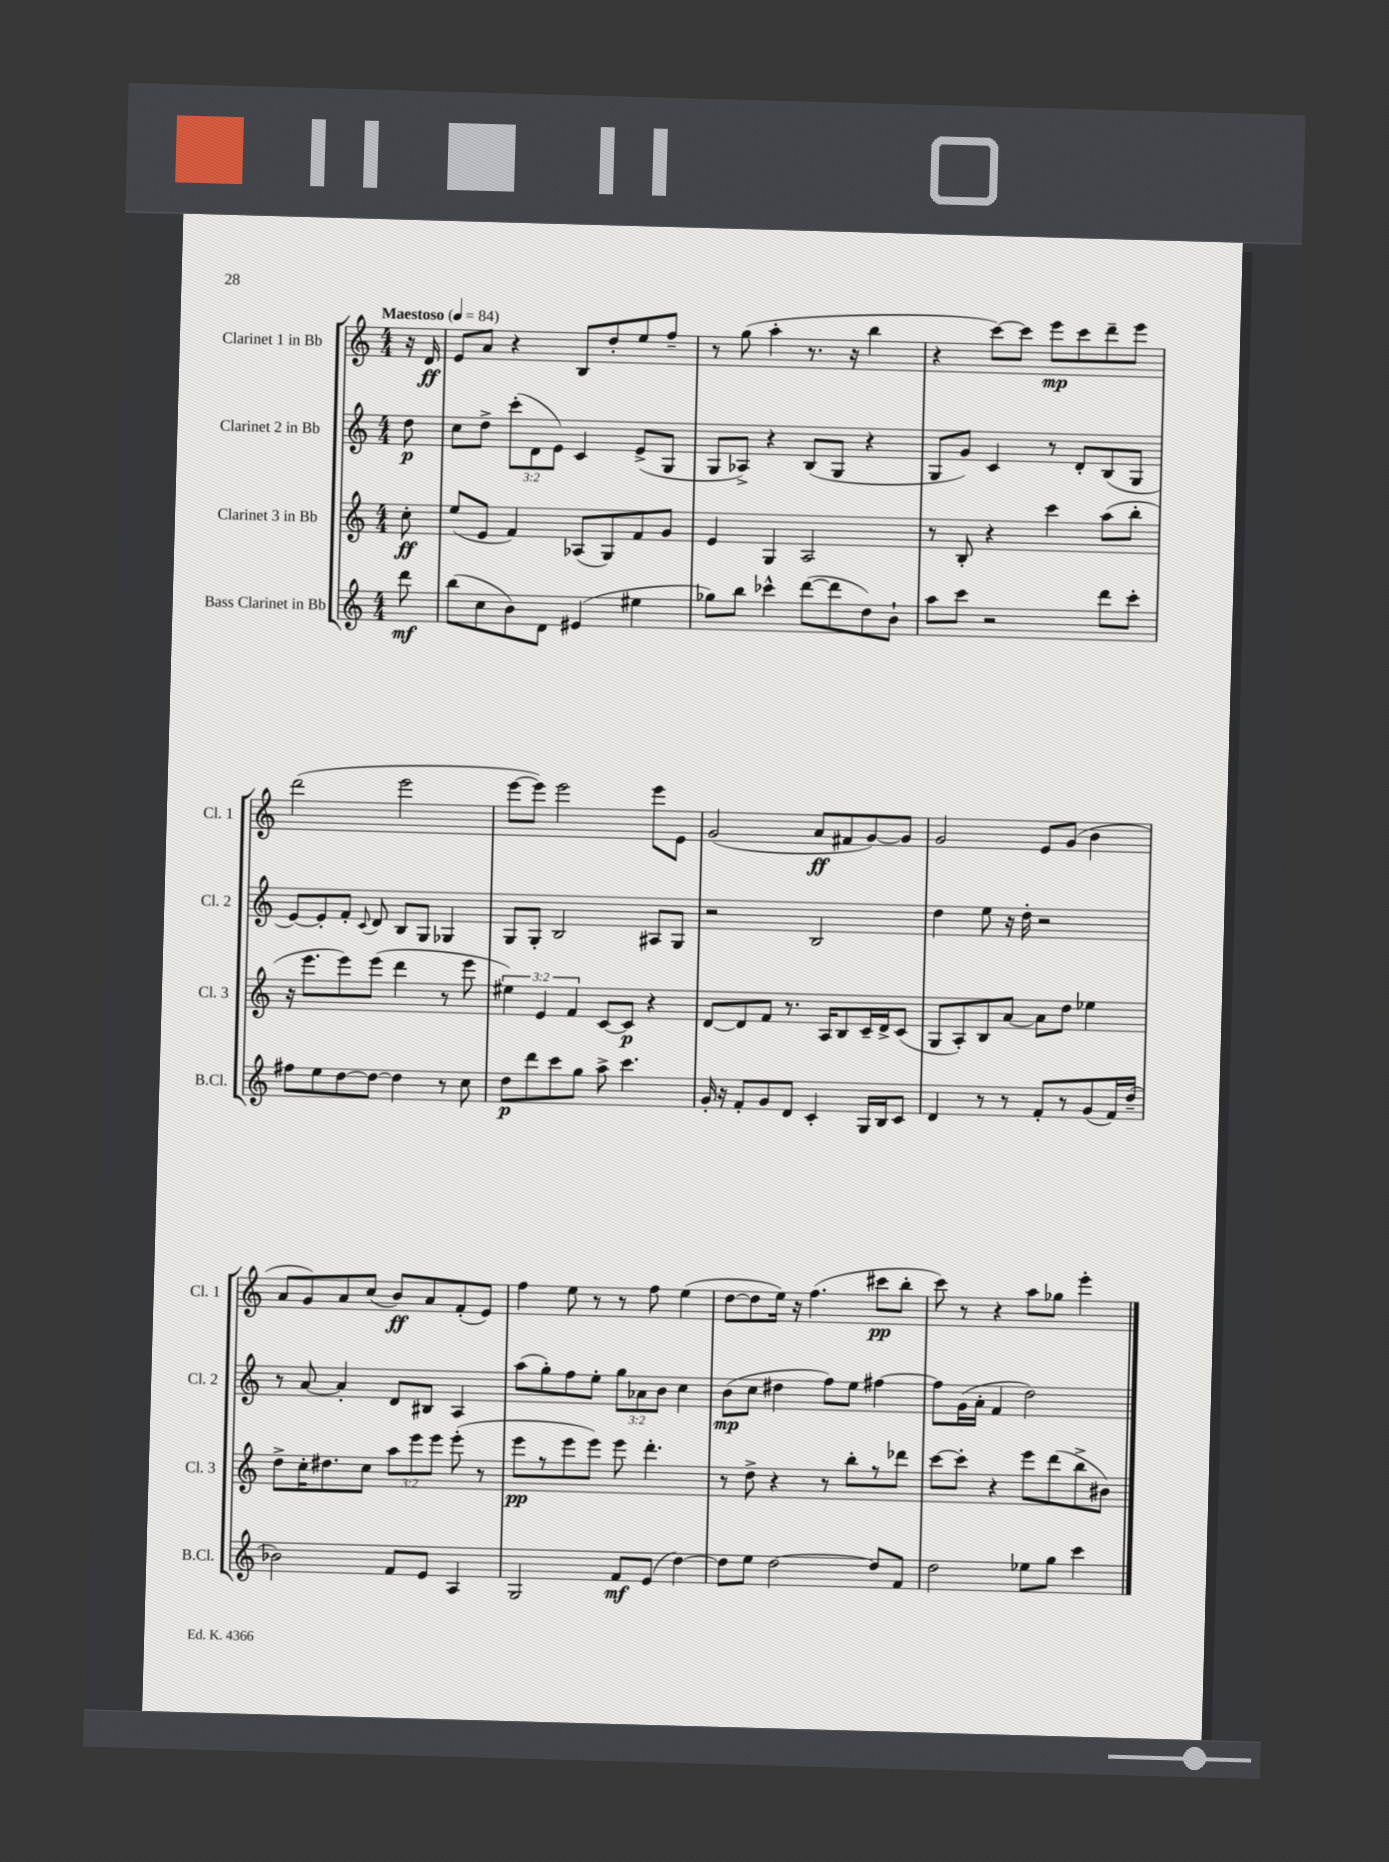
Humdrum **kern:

**kern	**kern	**kern	**kern
*staff4	*staff3	*staff2	*staff1
*clefG2	*clefG2	*clefG2	*clefG2
*k[]	*k[]	*k[]	*k[]
*M4/4	*M4/4	*M4/4	*M4/4
*MM84	*MM84	*MM84	*MM84
8ddd\	8cc'\	8dd\	16r
.	.	.	16d/
=	=	=	=
(8bb\L	(8ee/L	8cc\L	8e/L
8cc\	8e/J	8dd^\J	8a/J
8b\)	4f/)	(12ccc'\L	4r
.	.	12d\	.
8d\J	.	.	.
.	.	12e\J)	.
(4e#/	(8A-/L	4c/	8B/L
.	8G/)	.	8dd'/
4ee#\	8f/	(8e^/L	8ee/
.	8g/J	8G/J	8ff~/J
=	=	=	=
8gg-\L)	4e/	8G/L	8r
8bb\J	.	8A-^/J)	(8gg\
4ccc-^^\	4G/	4r	4aa'\
([8ddd\L	2A/	(8B/L	8.r
8ddd\]	.	8G/J	.
.	.	.	16r
8dd\)	.	4r	4bb\
8b`\J	.	.	.
=	=	=	=
8aa\L	8r	8G/L	4r
8ccc\J	8B'/	8g/J)	.
2r	4r	4c/	[8ccc\L)
.	.	.	8ccc\]J
.	4ccc\	8r	8eee\L
.	.	8d'/L	8ccc\
8ddd\L	(8aa\L	(8B/	8ddd~\
8ccc'\J	8bb'\J	8G/J	8eee\J
=	=	=	=
8ff#\L	16r	[8e/L)	(2ddd\
.	8.eee\L	.	.
8ee\	.	8e'/]	.
[8dd\	8eee\)	8f'/J	.
.	.	8qqc/	.
8dd\_J	(8eee\J	8d/	.
4dd\]	4ddd\	8B/L	2eee\
.	.	8G/J	.
8r	8r	4G-/	.
8cc\	8eee\	.	.
=	=	=	=
8dd\L	6ee#\)	8G/L	[8eee\L
8ddd\	.	8G'/J	8eee\]J)
.	6e/	.	.
8ccc\	.	2B/	2eee\
.	6f/	.	.
8gg\J	.	.	.
8aa^\	[8c/L	.	.
4.ccc\	8c/]J	.	.
.	4r	8A#/L	8eee\L
.	.	8G/J	8e\J
=	=	=	=
16g'/	[8d/L	2r	(2g/
16r	.	.	.
8f'/L	8d/]	.	.
8g/	8f/J	.	.
8d/J	8.r	.	.
4c'/	.	2B/	8a/L
.	16A/LK	.	.
.	8B/	.	8f#/
16G/LL	16c~/L	.	[8g/)
16B/J	16d^/J	.	.
8c/J	(8c/J	.	8g/]J
=	=	=	=
4d/	8G/L	4dd\	2g/
.	8A'/)	.	.
8r	8B/	8ee\	.
8r	[8a/J	16r	.
.	.	16dd'\	.
8f'/L	8a\]L	2r	8e/L
8r	8dd\J	.	(8g/J
(8g/	4ee-\	.	4b\
16f/L)	.	.	.
(16dd~/JJ	.	.	.
=	=	=	=
2b-\)	8dd^\L	8r	8a/L
.	16cc'\K	[8a/	8g/)
.	8.dd#\	.	.
.	.	4a'/]	8a/
.	8cc\J	.	(8cc/J
8f/L	12aa\L	8d/L	8b/L)
.	12eee\	.	.
8e/J	.	8B#/J	8a/
.	12eee\J	.	.
4A/	(8eee'\	4A/	(8f'/
.	8r	.	8e/J)
=	=	=	=
2G/	8eee\L	(8aa\L	4ff\
.	8r	8gg'\)	.
.	8eee\	8ff\	8ee\
.	8eee\J)	8ee'\J	8r
8f/L	8eee\	12gg\L	8r
.	.	12a-\	.
(8e/J	4.ddd'\	.	8ff\
.	.	12b\J	.
[4dd\)	.	4cc\	(4ee\
=	=	=	=
8dd\]L	8r	(8b\L	[8dd\L
8ee\J	8dd^\	8cc\J	8dd\]
[2dd\	4r	4dd#\	16ee\Jk)
.	.	.	16r
.	.	.	(4.ff\
.	8r	8ff\L)	.
.	8bb'\L	8ee\J	.
8dd/]L	8r	[4ff#\	8ccc#\L
8f/J	8ddd-\J	.	8bb'\J
=	=	=	=
2dd\	[8ccc\L	8ff#\]L	8ccc\)
.	8ccc'\]J	(16g\L	8r
.	.	16a'\JJ	.
.	4r	4f/	4r
8ee-\L	8eee\L	2dd\)	8aa\L
8gg\J	(8ddd\	.	8gg-\J
4ccc\	8bb^\	.	4eee'\
.	8b#\J)	.	.
==	==	==	==
*-	*-	*-	*-
